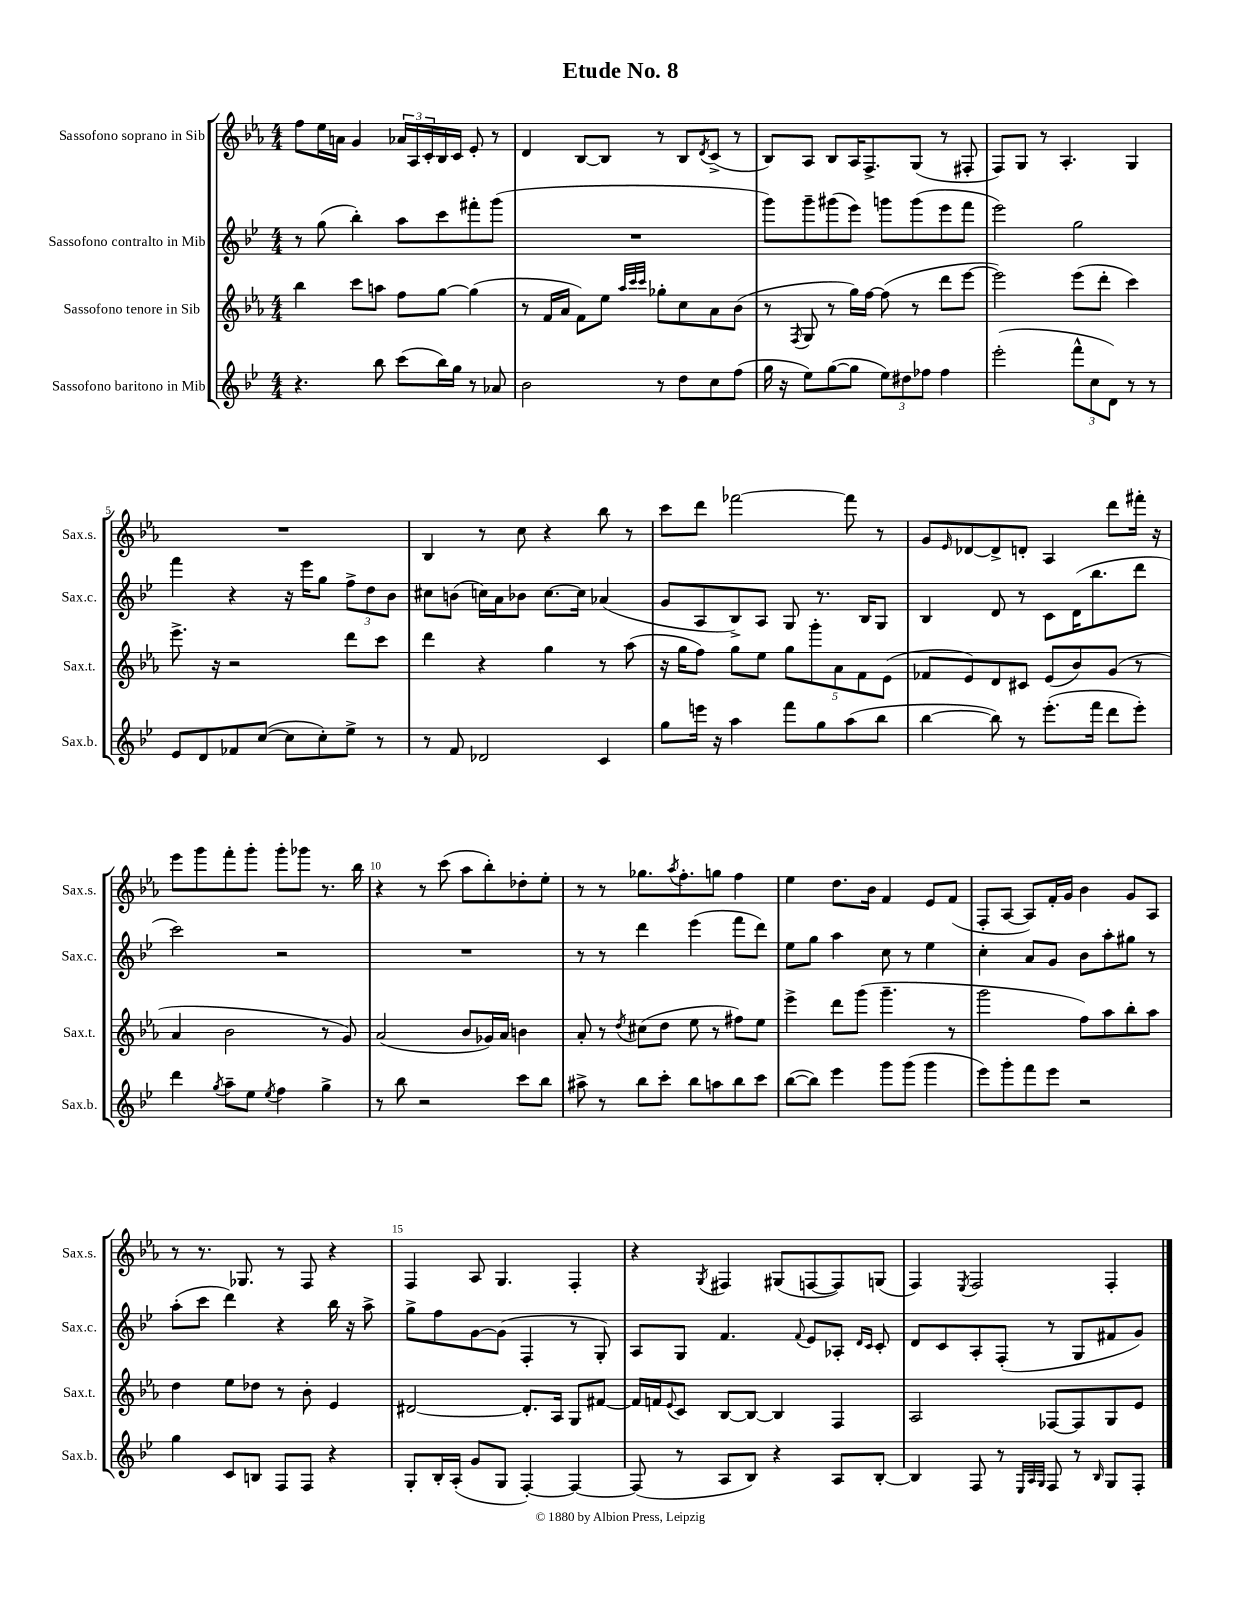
\header { title = "Etude No. 8" }
<<
\new StaffGroup <<
\new Staff = "s0" \with { instrumentName = "Sassofono soprano in Sib" shortInstrumentName = "Sax.s." } {
    \clef treble \key ees \major \numericTimeSignature \time 4/4
    f''8 ees''16 a'16 g'4 \tuplet 3/2 { aes'16 aes16 c'16-. } bes16 c'16 ees'8-. r8 |
    d'4 bes8~ bes8 r8 bes8 \acciaccatura { d'8 } c'8->( r8 |
    bes8) aes8 bes8 aes16 f8.-> g8( r8 fis8-. |
    f8) g8 r8 aes4.-. g4 |
    R1 |
    bes4 r8 c''8 r4 bes''8 r8 |
    c'''8 d'''8 fes'''2~ fes'''8 r8 |
    g'8 \grace { ees'16 } des'8~ des'8-> d'8-. aes4 d'''8 fis'''16-. r16 |
    ees'''8 g'''8 f'''8-. g'''8-. g'''8-. ges'''8 r8. bes''16 |
    r4 r8 c'''8( aes''8 bes''8-.) des''8-. ees''8-. |
    r8 r8 ges''8. \acciaccatura { aes''8 } f''8.-. g''8 f''4 |
    ees''4 d''8. bes'16 f'4 ees'8 f'8( |
    f8-. aes8~ aes8) f'16-. g'16 bes'4 g'8 aes8 |
    r8 r8. ges8. r8 f8 r4 |
    f4 aes8 g4. f4-. |
    r4 \acciaccatura { g8 } fis4 gis8( f8~ f8) g8( |
    f4) \acciaccatura { ees8 } f2 f4-. \bar "|." |
}
\new Staff = "s1" \with { instrumentName = "Sassofono contralto in Mib" shortInstrumentName = "Sax.c." } {
    \clef treble \key bes \major \numericTimeSignature \time 4/4
    r8 g''8( bes''4-.) a''8 c'''8 fis'''8-. g'''8( |
    R1 |
    g'''8) g'''8-- gis'''8( ees'''8) g'''8 g'''8( ees'''8 f'''8 |
    ees'''2) g''2 |
    f'''4 r4 r16 ees'''16 g''8 \tuplet 3/2 { f''8-> d''8 bes'8 } |
    cis''8 b'8( c''16) a'16 bes'8 c''8.~ c''16 aes'4( |
    g'8 a8 bes8->) a8 g8 r8. bes16 g8 |
    bes4 d'8 r8 c'8 d'16( bes''8. d'''8 |
    c'''2) r2 |
    R1 |
    r8 r8 d'''4 ees'''4( f'''8 d'''8) |
    ees''8 g''8 a''4 c''8 r8 ees''4 |
    c''4-. a'8 g'8 bes'8 a''8-. gis''8 r8 |
    a''8-.( c'''8 d'''4) r4 bes''16 r16 a''8-> |
    g''8-> f''8 g'8~ g'8( f4-. r8 g8-.) |
    a8 g8 f'4. \appoggiatura { f'8 } ees'8 aes8-. \grace { d'16 c'16 } c'8-. |
    d'8 c'8 a8-. f8-.( r8 g8 fis'8 g'8) \bar "|." |
}
\new Staff = "s2" \with { instrumentName = "Sassofono tenore in Sib" shortInstrumentName = "Sax.t." } {
    \clef treble \key ees \major \numericTimeSignature \time 4/4
    bes''4 c'''8 a''8 f''8 g''8~ g''4( |
    r8 f'16 aes'16 f'8) ees''8 \grace { aes''32 c'''32 c'''32 } ges''8-. c''8 aes'8 bes'8( |
    r8 \acciaccatura { f8 } g8 r8 g''16) f''16~ f''8( r8 d'''8 ees'''8~ |
    ees'''2) ees'''8( d'''8-. c'''4) |
    ees'''8.-> r16 r2 d'''8 c'''8 |
    d'''4 r4 g''4 r8 aes''8( |
    r16 g''16 f''8) g''8 ees''8 \tuplet 5/4 { g''8 g'''8-. aes'8 f'8 ees'8( } |
    fes'8 ees'8) d'8 cis'8 ees'8( bes'8) g'8( r8 |
    aes'4 bes'2 r8 g'8) |
    aes'2( bes'8 ges'16) aes'16 b'4 |
    aes'8-. r8 \acciaccatura { d''8 } cis''8( d''8 ees''8 r8 fis''8) ees''8 |
    ees'''4-> d'''8 g'''8( g'''4.-- r8 |
    g'''2 f''8) aes''8 bes''8-. aes''8 |
    d''4 ees''8 des''8 r8 bes'8-. ees'4 |
    dis'2~ dis'8.-. aes16 g8 fis'8~ |
    fis'16 f'16 \appoggiatura { ees'8 } c'8 bes8~ bes8~ bes4 f4 |
    aes2 fes8~ fes8 g8 ees'8 \bar "|." |
}
\new Staff = "s3" \with { instrumentName = "Sassofono baritono in Mib" shortInstrumentName = "Sax.b." } {
    \clef treble \key bes \major \numericTimeSignature \time 4/4
    r4. bes''8 c'''8( bes''16) g''16 r8 aes'8 |
    bes'2 r8 d''8 c''8 f''8( |
    g''16 r16 ees''8) g''8~( g''8 \tuplet 3/2 { ees''8) dis''8 fes''8 } fes''4 |
    ees'''2-.( \tuplet 3/2 { f'''8-^ c''8 d'8) } r8 r8 |
    ees'8 d'8 fes'8 c''8~( c''8 c''8-.) ees''8-> r8 |
    r8 f'8 des'2 c'4 |
    g''8 e'''16 r16 a''4 f'''8 g''8 a''8( bes''8 |
    bes''4~ bes''8) r8 ees'''8.-.( f'''16 d'''8 ees'''8-.) |
    d'''4 \acciaccatura { g''8 } a''8-- ees''8 \acciaccatura { ees''8 } f''4 g''4-> |
    r8 bes''8 r2 c'''8 bes''8 |
    ais''8-> r8 bes''8 c'''8-. bes''8 a''8 bes''8 c'''8 |
    bes''8~( bes''8) ees'''4 g'''8 g'''8( g'''4 |
    ees'''8) g'''8-. f'''8 ees'''8 r2 |
    g''4 c'8 b8 f8 f8 r4 |
    g8-. bes16-. a16-.( g'8 g8 f4~-.) f4~ |
    f8( r8 a8 bes8) r4 a8 bes8~-. |
    bes4 f8 r8 \grace { ees32 a32 g32 } f8 r8 \grace { bes16 } g8 f8-. \bar "|." |
}
>>
>>
\layout { \context { \Score \override BarNumber.break-visibility = ##(#f #t #t) barNumberVisibility = #(every-nth-bar-number-visible 5) } }
